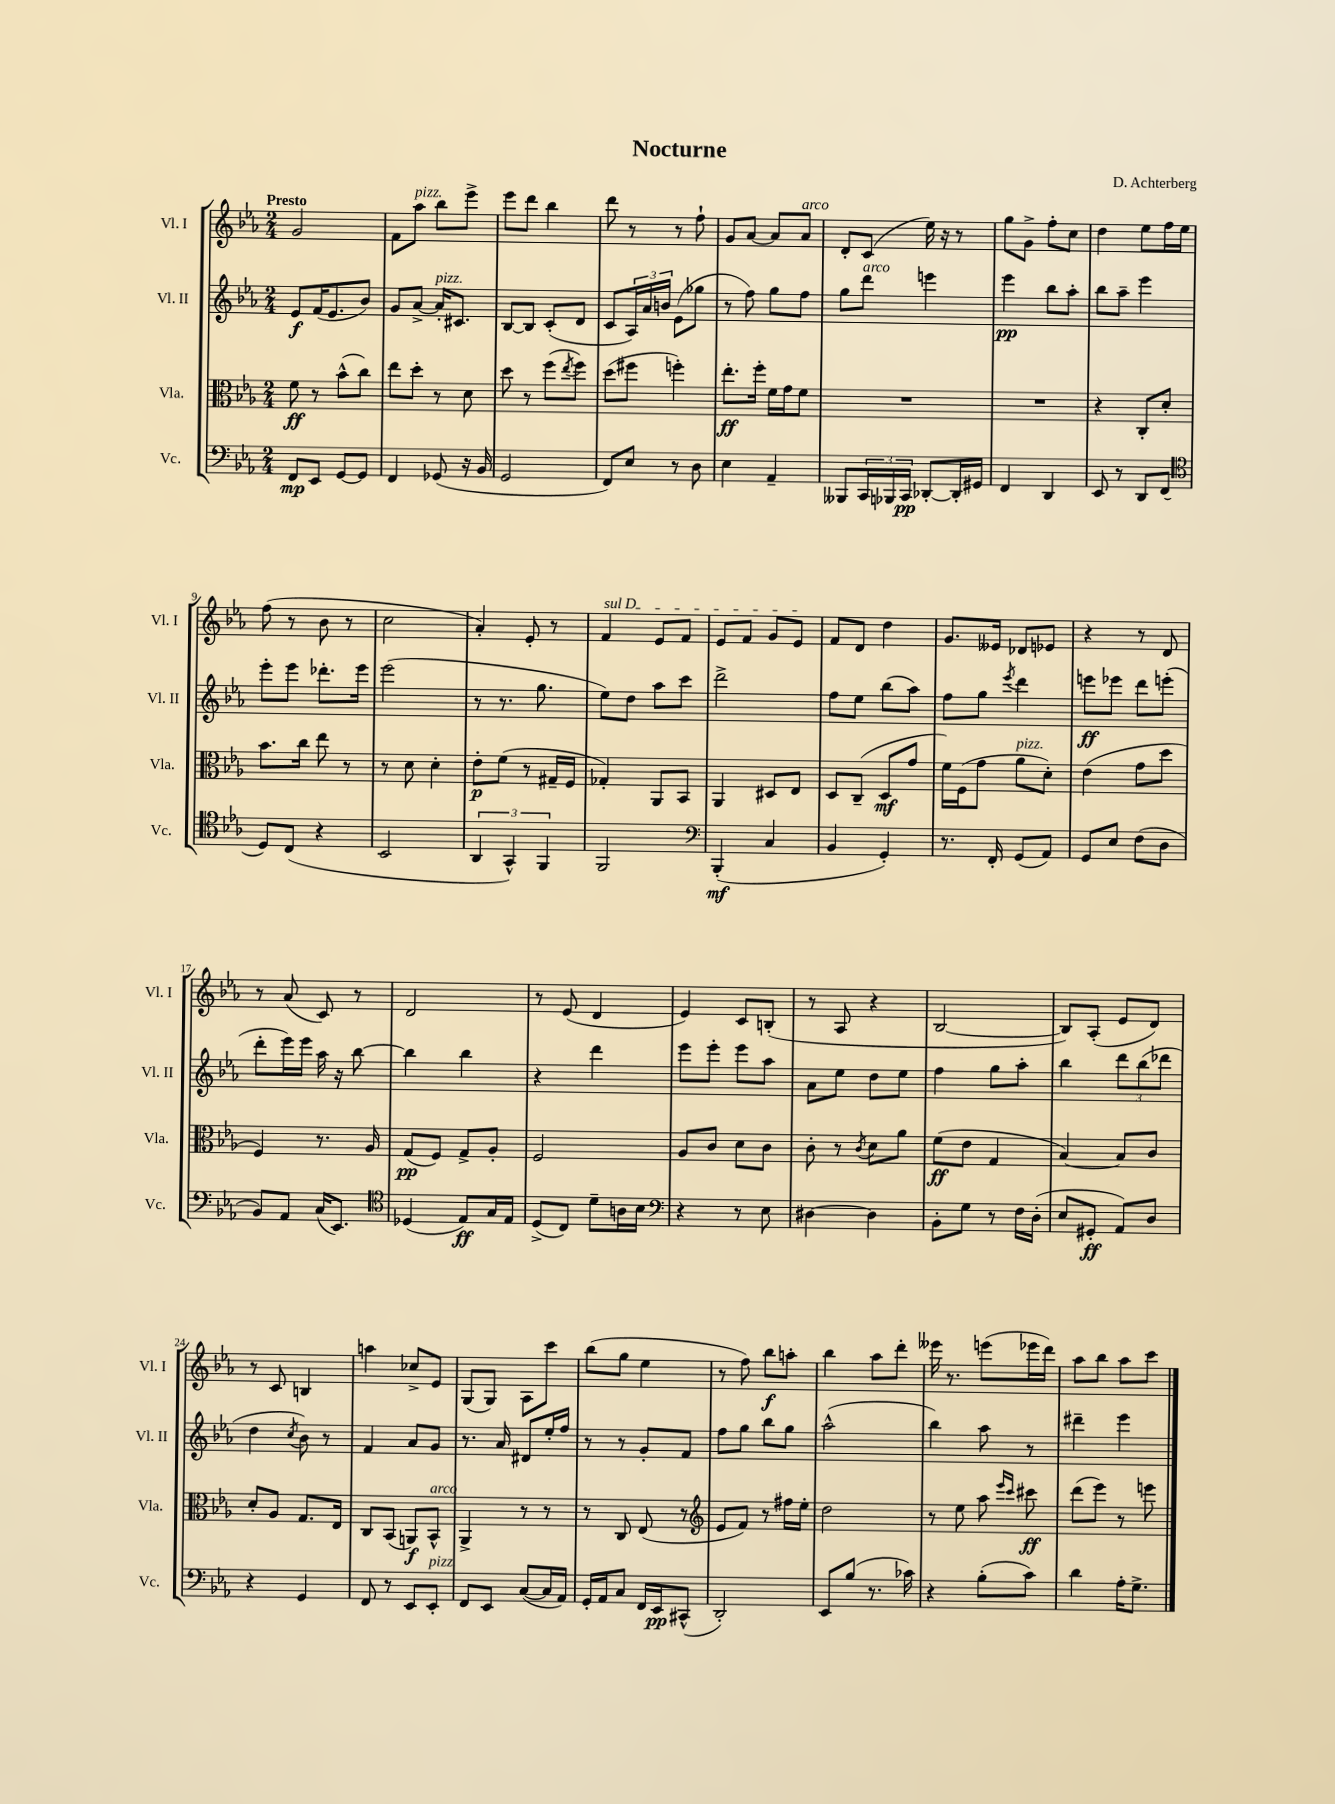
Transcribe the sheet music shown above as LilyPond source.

\header { title = "Nocturne" composer = "D. Achterberg" }
<<
\new StaffGroup <<
\new Staff = "s0" \with { instrumentName = "Vl. I" shortInstrumentName = "Vl. I" } {
    \clef treble \key ees \major \numericTimeSignature \time 2/4 \tempo "Presto"
    g'2 |
    f'8 aes''8^\markup { \italic "pizz." } bes''8 ees'''8-> |
    ees'''8 d'''8 bes''4 |
    d'''8 r8 r8 f''8-! |
    g'8 aes'8~ aes'8 aes'8^\markup { \italic "arco" } |
    d'8-. c'8( ees''16) r16 r8 |
    g''8 g'8-> f''8-. c''8 |
    d''4 ees''8 f''16 ees''16 |
    f''8( r8 bes'8 r8 |
    c''2 |
    aes'4-.) ees'8-. r8 |
    \once \override TextSpanner.bound-details.left.text = \markup { \italic "sul D" } f'4\startTextSpan ees'8 f'8 |
    ees'8 f'8 g'8 ees'8\stopTextSpan |
    f'8 d'8 d''4 |
    g'8. eeses'16 des'8 ees'8 |
    r4 r8 d'8 |
    r8 aes'8( c'8) r8 |
    d'2 |
    r8 ees'8( d'4 |
    ees'4) c'8 b8-.( |
    r8 aes8 r4 |
    bes2~ |
    bes8) aes8-.( ees'8 d'8) |
    r8 c'8 b4 |
    a''4 ces''8-> ees'8 |
    g8( g8) aes8 c'''8 |
    bes''8( g''8 ees''4 |
    r8 f''8) bes''8\f a''8-. |
    bes''4 aes''8 d'''8-. |
    eeses'''16 r8. e'''8( ees'''16 d'''16) |
    aes''8 bes''8 aes''8 c'''8 \bar "|." |
}
\new Staff = "s1" \with { instrumentName = "Vl. II" shortInstrumentName = "Vl. II" } {
    \clef treble \key ees \major \numericTimeSignature \time 2/4
    ees'8\f f'16( ees'8. bes'8) |
    g'8 aes'8~-> aes'16-.^\markup { \italic "pizz." } cis'8. |
    bes8~ bes8 c'8-.( d'8 |
    c'8 \tuplet 3/2 { aes16) aes'16 b'16 } ees'8( ges''8 |
    r8 f''8) g''8 f''8 |
    g''8 d'''8^\markup { \italic "arco" } e'''4 |
    ees'''4\pp bes''8 aes''8-. |
    bes''8 aes''8-- ees'''4 |
    ees'''8-. ees'''8 des'''8.-. ees'''16 |
    ees'''2( |
    r8 r8. g''8. |
    ees''8) d''8 aes''8 c'''8 |
    d'''2-> |
    f''8 ees''8 bes''8( aes''8) |
    f''8 g''8 \acciaccatura { ees'''8 } d'''4 |
    e'''8\ff ees'''8 d'''8 e'''8-.( |
    d'''8-. ees'''16) ees'''16 aes''16 r16 bes''8~ |
    bes''4 bes''4 |
    r4 d'''4 |
    ees'''8 ees'''8-. ees'''8 aes''8 |
    aes'8 ees''8 d''8 ees''8 |
    f''4 g''8 aes''8-. |
    bes''4 \tuplet 3/2 { d'''8 bes''8( des'''8 } |
    d''4 \acciaccatura { c''8 } bes'8) r8 |
    f'4 aes'8 g'8 |
    r8. aes'16 dis'8 ees''16-. f''16 |
    r8 r8 g'8-. f'8 |
    f''8 g''8 bes''8 g''8 |
    aes''2-^( |
    bes''4) aes''8 r8 |
    dis'''4-- ees'''4 \bar "|." |
}
\new Staff = "s2" \with { instrumentName = "Vla." shortInstrumentName = "Vla." } {
    \clef alto \key ees \major \numericTimeSignature \time 2/4
    f'8\ff r8 bes'8-^( c''8) |
    ees''8 d''8-. r8 d'8 |
    d''8 r8 f''8( \acciaccatura { ees''8 } f''8) |
    d''8( fis''8 f''4-.) |
    ees''8.-.\ff f''16-. f'16 g'16 f'8 |
    R2 |
    R2 |
    r4 c8-. d'8-. |
    bes'8. c''16 ees''8 r8 |
    r8 d'8 d'4-. |
    ees'8-.\p f'8( r8 gis16-- f16 |
    ges4-.) aes,8 bes,8 |
    aes,4 dis8 ees8 |
    d8 c8--( d8\mf g'8 |
    f'16) f16( g'8 aes'8^\markup { \italic "pizz." } d'8-.) |
    ees'4( g'8 d''8 |
    f4) r8. aes16 |
    g8\pp( f8) g8-> aes8-. |
    f2 |
    aes8 c'8 d'8 c'8 |
    c'8-. r8 \acciaccatura { c'8 } d'8 aes'8 |
    f'8\ff( ees'8 g4 |
    bes4~) bes8 c'8 |
    d'8-. aes8 g8. ees16 |
    c8 bes,8( a,8\f) bes,8-^^\markup { \italic "arco" } |
    aes,4-> r8 r8 |
    r8 c8 ees8( r8 |
    \clef treble ees'8 f'8) r8 fis''16 ees''16-. |
    d''2 |
    r8 ees''8 aes''8 \grace { ees'''16 c'''16 } cis'''8\ff |
    d'''8( ees'''8) r8 e'''8 \bar "|." |
}
\new Staff = "s3" \with { instrumentName = "Vc." shortInstrumentName = "Vc." } {
    \clef bass \key ees \major \numericTimeSignature \time 2/4
    f,8\mp ees,8 g,8~ g,8 |
    f,4 ges,8( r16 bes,16 |
    g,2 |
    f,8) ees8 r8 d8 |
    ees4 aes,4-- |
    beses,,8 \tuplet 3/2 { c,16 bes,,16 c,16\pp } des,8~-. des,16-. gis,16 |
    f,4 d,4 |
    ees,8 r8 d,8 f,8( |
    \clef tenor d8) c8( r4 |
    bes,2 |
    \tuplet 3/2 { aes,4 g,4-^) f,4 } |
    f,2 |
    \clef bass bes,,4-.\mf( c4 |
    bes,4 g,4-.) |
    r8. f,16-. g,8( aes,8) |
    g,8 ees8 f8( d8 |
    bes,8) aes,8 c16( ees,8.) |
    \clef tenor des4( ees8\ff) g16 ees16 |
    d8->( c8) d'8-- a16 bes16 |
    \clef bass r4 r8 ees8 |
    dis4~ dis4 |
    bes,8-. g8 r8 f16 d16-.( |
    ees8 gis,8-.\ff aes,8) d8 |
    r4 g,4 |
    f,8 r8 ees,8 ees,8-.^\markup { \italic "pizz." } |
    f,8 ees,8 c8~( c16 aes,16) |
    g,16-. aes,16 c8 f,16 ees,16\pp cis,8-^( |
    d,2-.) |
    ees,8 bes8( r8. ces'16) |
    r4 bes8-.( c'8) |
    d'4 aes16-. g8.-> \bar "|." |
}
>>
>>
